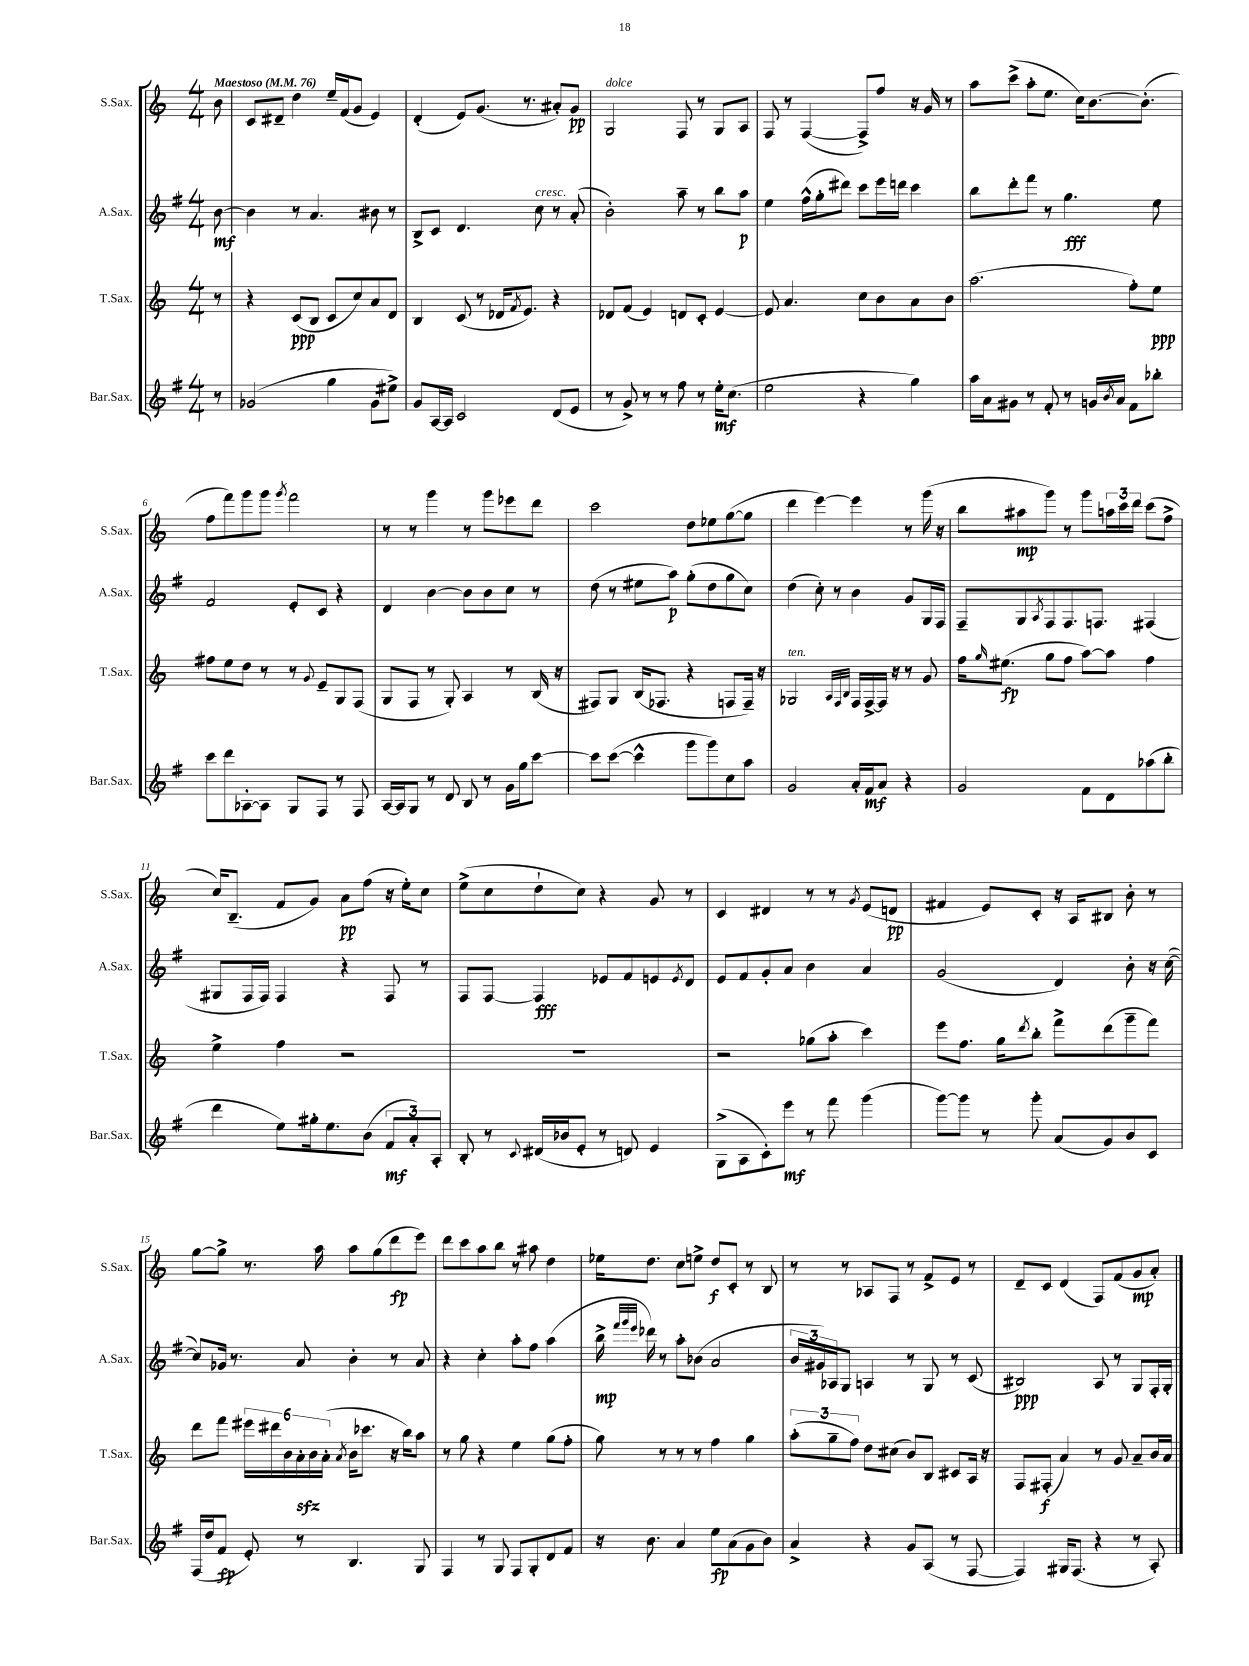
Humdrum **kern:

**kern	**kern	**kern	**kern
*staff4	*staff3	*staff2	*staff1
*clefG2	*clefG2	*clefG2	*clefG2
*k[f#]	*k[]	*k[f#]	*k[]
*M4/4	*M4/4	*M4/4	*M4/4
*MM76	*MM76	*MM76	*MM76
8r	8r	[8b\	8b\
=	=	=	=
(2g-/	4r	4b\]	8c/L
.	.	.	8d#~/J
.	(8c/L	8r	4dd\
.	8B/J	4.a/	.
4gg\	8c/L	.	16ee~/LL
.	.	.	(16f/J
.	8cc/)	.	8g/J
8g-\L	8a/	8b#\	4e/)
8ee#^\J)	8d/J	8r	.
=	=	=	=
8g/L	4B/	8B^/L	(4d'/
[16A/L	.	8c/J	.
16A/]JJ	.	.	.
2c/	(8c/	4.d/	8e/L)
.	8r	.	(8.g/J
.	16d-/LK	.	.
.	8qf/	.	.
.	8.e/J)	.	8.r
.	.	8cc\	.
(8d/L	4r	8r	8a#'/L)
8e/J	.	(8a'/	8g/J
=	=	=	=
8r	8d-/L	2b'\)	2G/
8g^/)	(8f/J	.	.
8r	4e/)	.	.
8r	.	.	.
8ff#\	8d/L	8aa~\	8F/
8r	8c'/J	8r	8r
16ee'\LK	[4e/	8bb\L	8G/L
(8.cc\J	.	.	.
.	.	8aa\J	8A/J
=	=	=	=
2ee\	8e/]	4ee\	8F/
.	4.a/	.	8r
.	.	(16ff#^^\LL	([4F/
.	.	16gg'\J	.
.	.	8ddd#\J)	.
4r	8cc\L	8ccc\L	8F^/]L)
.	8b\	16eee\L	8ff/J
.	.	16ddd\JJ	.
4gg\)	8a\	4ccc\	16r
.	.	.	16g/
.	8b\J	.	8r
=	=	=	=
16aa\LL	(2.aa\	8bb\L	8aa\L
16a\J	.	.	.
8g#\J	.	8ddd'\	(8ccc^\J
8r	.	8fff#\J	8aa'\L
8f#'/	.	8r	8.ee\J
8r	.	4.gg\	.
.	.	.	16cc\LK)
16g/LL	.	.	[8.b\
8qb/	.	.	.
16a/JJ	.	.	.
8f#\L	8ff'\L)	.	.
.	.	.	(8.b'\]J
8bb-'\J	8ee\J	8ee\	.
=	=	=	=
8ccc\L	8ff#\L	2f#/	8ff\L
8ddd\	8ee\	.	8fff\)
[8A-'\	8dd\J	.	8ggg\
8A-\]J	8r	.	8ggg\J
.	.	.	8qggg/
8G/L	8r	8e'/L	2fff\
.	8qqg/	.	.
8F#/J	8e~/L	8c/J	.
8r	8G/	4r	.
8F#/	(8F/J	.	.
=	=	=	=
[16A/LL	8G/L	4d/	8r
16A/]J	.	.	.
8G/J	8F/J	.	8r
8r	8r	[4b\	4ggg\
8d/	8G'/)	.	.
8B/	4A/	8b\]L	8r
8r	.	8b\	8ggg\L
16g\LL	8r	8cc\J	8eee-\
16gg\J	.	.	.
[8ccc\J	(16B/	8r	8ddd\J
.	16r	.	.
=	=	=	=
8ccc\]L	8F#/L)	(8dd\	2ccc\
([8ccc\J	8G/J	8r	.
4ccc^^\]	(16B/LK	8ee#\L	.
.	8.F-/J	.	.
.	.	8aa\J)	.
8ggg\L	4r	(8gg'\L	8dd\L
8ggg\)	.	8dd\	8ee-\
8cc\	8F/L	8gg\	([8gg\
8aa\J	16F~/Jk)	8cc\J)	8gg\]J
.	16r	.	.
=	=	=	=
2g/	2G-/	(4dd\	4ddd\
.	.	8cc'\)	[4eee\)
.	.	8r	.
.	32qqA/LLL	.	.
.	32qqF/	.	.
.	32qqB/JJJ	.	.
16a'/LL	16F/LL	4b\	4eee\]
16f#/J	[16F^/	.	.
8a/J	16F/]JJ	.	.
.	16r	.	.
4r	8r	8g/L	8r
.	8g/	16G/L	(16ggg\
.	.	16F#/JJ	16r
=	=	=	=
2g/	16ff\LK	8F#~/L	8bb\L
.	16qqgg/	.	.
.	(8.ee#\J	.	.
.	.	8G/	8aa#\
.	.	8qA/	.
.	8gg\L	8F#/	8ggg\J)
.	8ff\J	8.F#/	8r
8f#\L	[8aa\L)	.	8ggg\L
.	.	8.F/J	.
8d\	8aa\]J	.	24aa\L
.	.	.	24ccc\
.	.	.	24ddd\JJ
(8aa-\	4ff\	(4F#/	(8ccc\L
8bb'\J	.	.	8ff^\J
=	=	=	=
4ddd\	4ee^\	8G#/L	16cc/LK)
.	.	.	(8.B~/J
.	.	16F#/L	.
.	.	16F#/JJ)	.
8ee\L)	4ff\	4F#/	8f/L
16gg#'\k	.	.	8g/J)
8.ee\	.	.	.
.	2r	4r	8a\L
(8b\J	.	.	(8ff\J
12f#/L	.	8F#/	16r
.	.	.	16ee'\LK)
12a'/)	.	.	.
.	.	8r	8cc\J
12A'/J	.	.	.
=	=	=	=
8B'/	1r	8F#/L	(8ee^\L
8r	.	[8F#/J	8cc\
8qqc/	.	.	.
(16d#/LL	.	4F#/]	8dd`\
16b-/J	.	.	.
8e'/J	.	.	8cc\J)
8r	.	8e-/L	4r
8d/)	.	8f#/	.
4e/	.	8e/	8g/
.	.	8qe/	.
.	.	8d/J	8r
=	=	=	=
(8G^\L	2r	8e/L	4c/
8A\	.	8f#/	.
8c'\)	.	8g'/	4d#/
8eee\J	.	8a/J	.
8r	(8gg-\L	4b\	8r
8fff#\	8aa'\J	.	8r
.	.	.	8qg/
(4ggg\	4ccc\)	4a/	(8e/L
.	.	.	8d/J
=	=	=	=
[8ggg\L)	8eee\L	(2g/	4f#/
8ggg\]J	8.ff\J	.	.
8r	.	.	8e/L)
.	16gg\LK	.	.
.	8qddd/	.	.
8ggg'\	8bb'\J	.	8c'/J
(8a/L	8fff^\L	4d/)	16r
.	.	.	16A/LK
8g/)	(8ddd\	.	8B#/J
8b/	8ggg~\	8b'\	8b'\
8c/J	8fff\J)	16r	8r
.	.	([16cc\	.
=	=	=	=
(16F#/LL	8ddd\L	8cc/]L)	[8gg\L
16dd/J	.	.	.
8f#/J	8fff\J	16g-/Jk	8gg^\]J
.	.	8.r	.
8e'/)	24eee#\LL	.	8.r
.	24ddd#\	.	.
.	24b\	.	.
8r	24a'\	8a/	.
.	24b\	.	.
.	.	.	16aa\
.	(24a'\JJ	.	.
.	8qa/	.	.
4.B/	16b\LK	4b'\	8aa\L
.	8.ccc-\J	.	.
.	.	.	(8gg\
.	16r	8r	8ddd\
.	16bb\LK)	.	.
8G/	8aa\J	8a/	8eee\J)
=	=	=	=
4F#/	8r	4r	8ddd\L
.	8gg\	.	8ccc\
8r	4r	4cc'\	8aa\
8G/	.	.	8bb\J
8F#/L	4ee\	8aa'\L	8r
8G'/	.	8ff#\J	8aa#\
8d/	(8gg\L	(4aa\	4dd\
8f#/J	8ff'\J	.	.
=	=	=	=
16r	8gg\)	16bb^\	16ee-\LK
.	.	32qqfff#/LLL	.
.	.	32qqggg/	.
.	.	32qqeee/JJJ	.
8.b\	.	16ddd-\)	8.dd\J
.	8r	8r	.
4a/	8r	8aa'\L	8cc\L
.	8r	(8b-\J	8ee^\J
8ee\L	4ff\	2a/	8dd/L
(8a\	.	.	8c'/J
8g\	4gg\	.	8r
8b\J)	.	.	8B/
=	=	=	=
4a^/	(12aa'\L	24b/LL	8r
.	.	24g#/)	.
.	12gg~\	24A-/J	.
.	.	8G/J	8r
.	12ff\J)	.	.
4r	8dd\L	4A/	8A-/L
.	(8cc#\J	.	8F/J
8g/L	8b/L)	8r	8r
(8A/J	8B/J	8G/	8f^/L
8r	8c#/L	8r	8e/J
[8F#/	16A/Jk	(8c/	8r
.	16r	.	.
=	=	=	=
4F#/])	8F/L	2B#/)	8d~/L
.	(8F#'/J	.	8c/J
16G#/LK	4a/)	.	(4d/
(8.F#/J	.	.	.
4r	8r	8A/	8F/L)
.	8g/	8r	(8f/
8r	8a~/L	8G/L	8g/
8A'/)	16b/L	16F#'/L	8a'/J)
.	16a/JJ	16G'/JJ	.
==	==	==	==
*-	*-	*-	*-
